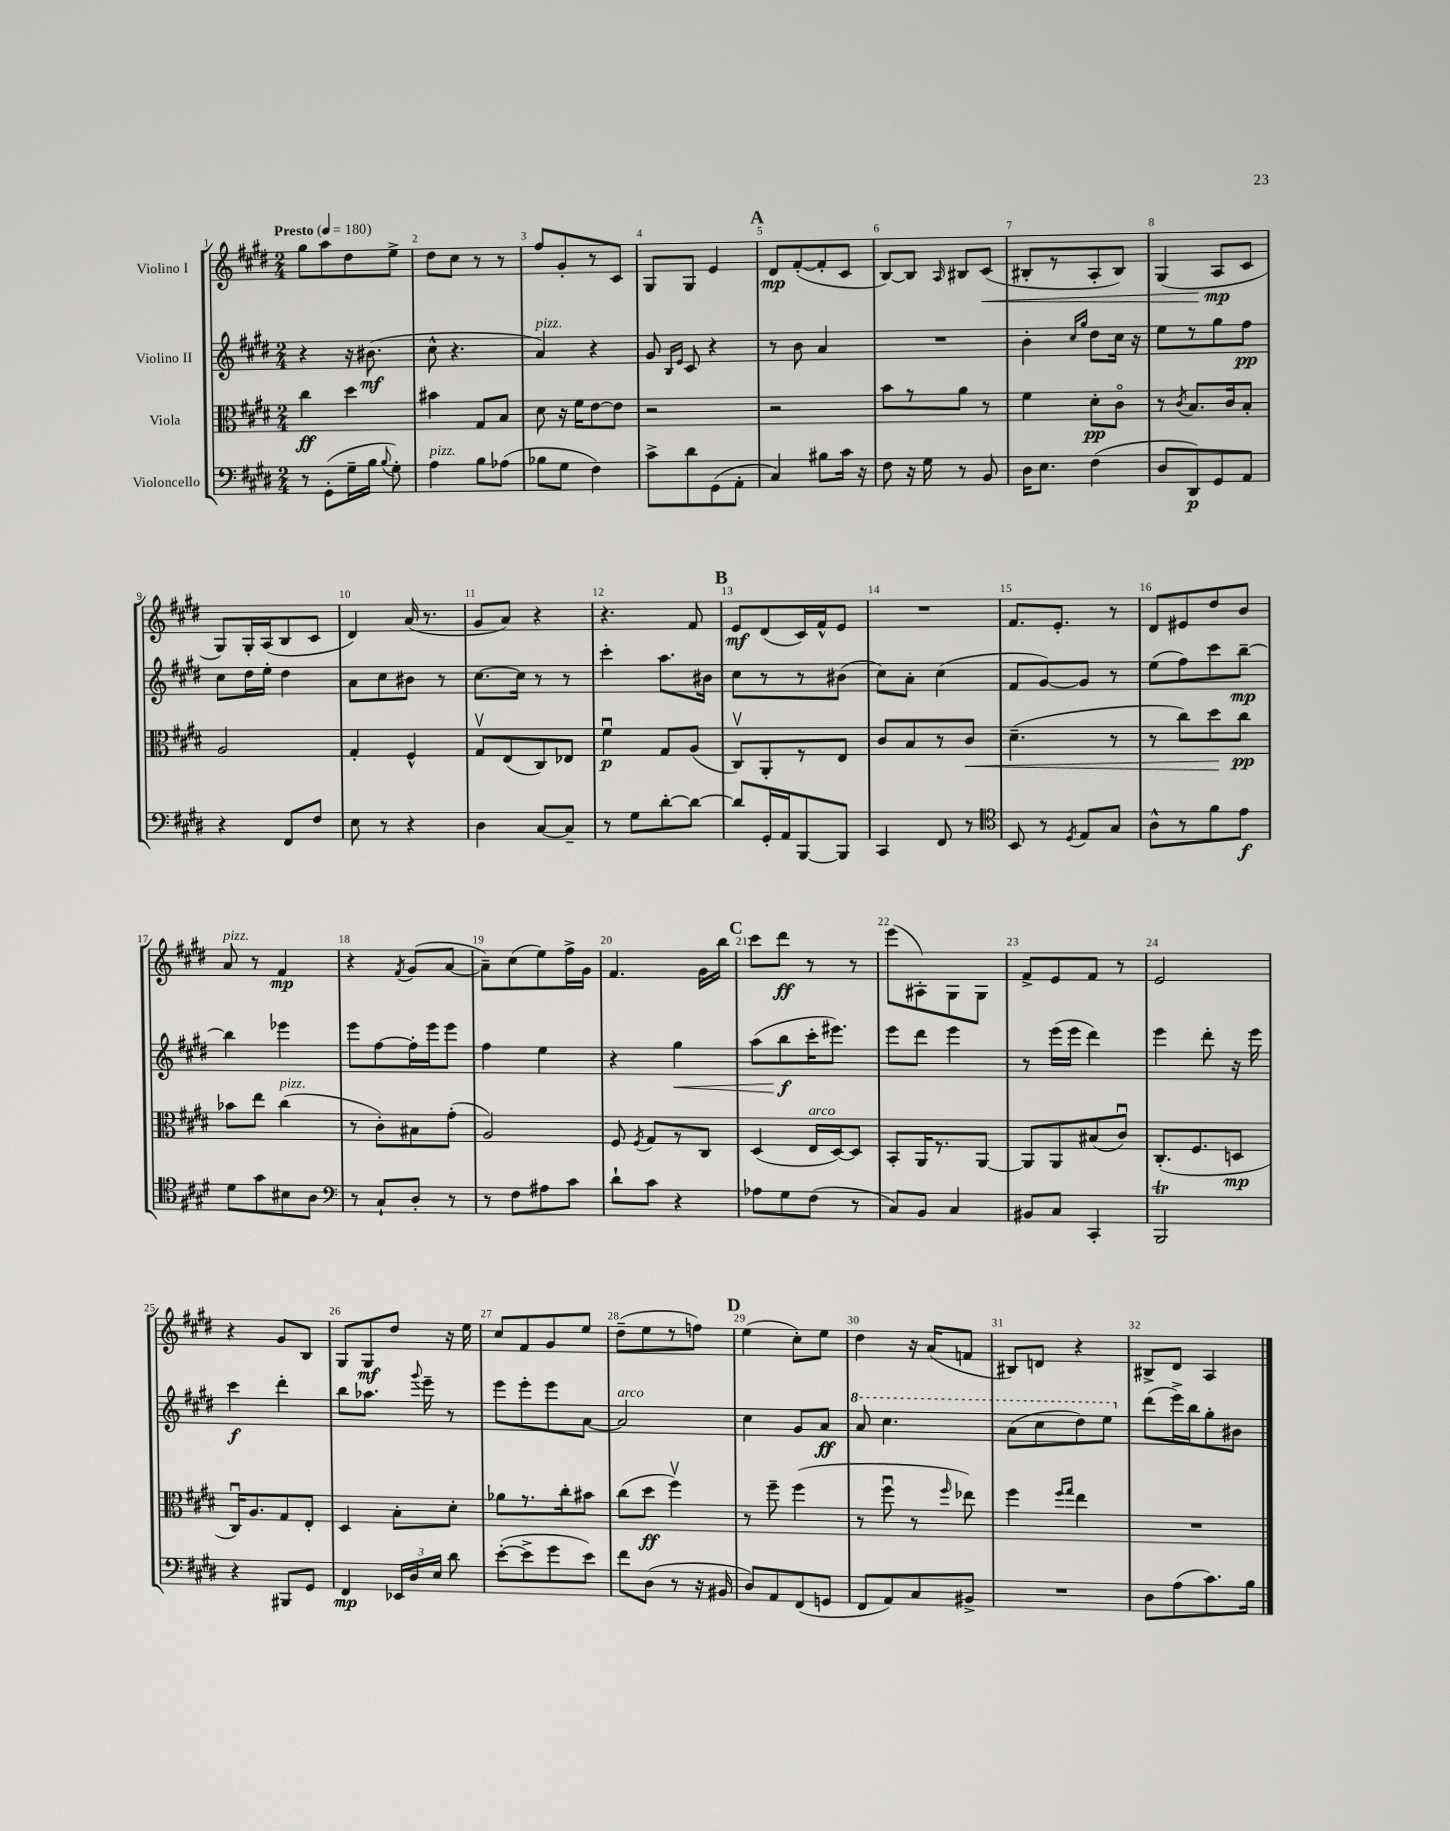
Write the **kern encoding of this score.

**kern	**kern	**kern	**kern
*staff4	*staff3	*staff2	*staff1
*clefF4	*clefC3	*clefG2	*clefG2
*k[f#c#g#d#]	*k[f#c#g#d#]	*k[f#c#g#d#]	*k[f#c#g#d#]
*M2/4	*M2/4	*M2/4	*M2/4
*MM180	*MM180	*MM180	*MM180
8r	4cc#	4r	8gg#
(8GG#'	.	.	8aa
16G#~	4dd#	16r	8dd#
16B	.	(8.b#	.
8qqB	.	.	.
8G#')	.	.	8ee^
=	=	=	=
4A	4b#	8cc#^^	8dd#
.	.	4.r	8cc#
8B	8G#	.	8r
(8A-	8B	.	8r
=	=	=	=
8B-	8d#	4a)	8ff#
8G#	16r	.	8g#'
.	16f#	.	.
4F#)	[8e	4r	8r
.	8e]	.	8c#
=	=	=	=
8c#^	2r	8g#	8G#
.	.	16qqB	.
.	.	16qqe	.
8d#	.	8c#	8G#
(8GG#	.	4r	4e
8AA'	.	.	.
=	=	=	=
4C#)	2r	8r	8d#
.	.	8b	([8f#'
8B#	.	4a	8f#']
16c#	.	.	8c#
16r	.	.	.
=	=	=	=
8F#	8b	2r	[8B)
16r	8r	.	8B]
16G#	.	.	.
.	.	.	16qqA
8r	8a	.	8B#
8BB	8r	.	(8c#
=	=	=	=
16D#	4f#	4b'	8B#'
8.E	.	.	.
.	.	.	8r
.	.	16qqcc#	.
.	.	16qqgg#	.
(4F#	8d#'	8dd#	8A'
.	8c#o	16cc#	8B#)
.	.	16r	.
=	=	=	=
8D#	8r	8ee	(4G#
.	8qc#	.	.
8DD#)	8.B	8r	.
8GG#	.	8gg#	8A
.	16c#	.	.
8AA	8B'	8ff#	8c#
=	=	=	=
4r	2A	8cc#	8G#)
.	.	16dd#	16G#'
.	.	16ee'	(16A
8FF#	.	4dd#	8B
8F#	.	.	8c#
=	=	=	=
8E	4G#'	8a	4d#)
8r	.	8cc#	.
4r	4F#^^	8b#	(16a
.	.	.	8.r
.	.	8r	.
=	=	=	=
4D#	8G#v	[8.cc#	8g#
.	(8E	.	8a)
.	.	16cc#]	.
[8C#	8C#)	8r	4r
8C#~]	8E-	8r	.
=	=	=	=
8r	4f#u	4ccc#'	4.r
8G#	.	.	.
[8d#'	8G#	8.aa	.
8d#_	(8A	.	8f#
.	.	16b#	.
=	=	=	=
8d#]	8C#v)	8cc#	8e
16GG#'	8AA'	8r	(8d#
16AA	.	.	.
[8BBB	8r	8r	16c#)
.	.	.	16f#^^
8BBB]	8E	(8b#	8e
=	=	=	=
4CC#	8c#	8cc#)	2r
.	8B	8a'	.
8FF#	8r	(4cc#	.
8r	8c#	.	.
=	=	=	=
*clefC4	*	*	*
8BB	(4.d#~	8f#	8.f#
8r	.	[8g#)	.
.	.	.	8.e'
8qD#	.	.	.
8E	.	8g#]	.
8G#	8r	8r	8r
=	=	=	=
8A^^	8r	(8ee	8d#
8r	8cc#)	8ff#)	8e#
8f#	8dd#	8ccc#	8dd#
8e	8cc#	[8bb~	8b
=	=	=	=
8d#	8b-	4bb]	8a
8g#	8ee	.	8r
8B#	(4cc#	4eee-	4f#
8A	.	.	.
=	=	=	=
*clefF4	*	*	*
8r	8r	8eee	4r
8C#`	8c#')	[8ff#	.
.	.	.	8qf#
8D#'	8B#	16ff#']	(8g#
.	.	16eee	.
8r	(8g#'	8eee	[8a
=	=	=	=
8r	2A)	4ff#	8a~])
8F#	.	.	(8cc#
8A#	.	4ee	8ee)
8c#	.	.	16ff#^
.	.	.	16g#
=	=	=	=
8d#`	8F#	4r	4.f#
.	8qF#	.	.
8c#	8G#	.	.
4r	8r	4gg#	.
.	8C#	.	16g#
.	.	.	16bb
=	=	=	=
8A-	(4D#	(8aa	8ccc#
8G#	.	8bb	8ddd#
(8F#	16E	16ccc#'	8r
.	[16D#)	8.eee#)	.
8r	8D#]	.	8r
=	=	=	=
8C#)	8BB'	8eee	(8eee
8BB	16AA	8ddd#	8A#')
.	8.r	.	.
4C#	.	4eee	8G#
.	[8AA	.	8G#
=	=	=	=
8BB#	8AA]	8r	8f#^
8C#	8AA	(16eee	8e
.	.	16eee	.
4CC#'	(8B#	4ddd#)	8f#
.	8c#u)	.	8r
=	=	=	=
2BBB	(8.C#'	4eee	2e
.	8.F#	.	.
.	.	8ddd#'	.
.	8D	16r	.
.	.	16eee	.
=	=	=	=
4r	16C#u)	4ccc#	4r
.	8.A	.	.
8BBB#	8G#	4ddd#'	8g#
8GG#	8E'	.	8B
=	=	=	=
4FF#	4D#	8bb	8G#
.	.	8.aa-	8G#
24EE-	8B'	.	8dd#
24D#	.	.	.
.	.	8qqggg#	.
.	.	16eee~	.
24E	.	.	.
8d#	8d#'	8r	16r
.	.	.	16ee
=	=	=	=
([8e'	8a-	8eee	8cc#
8e^]	8.r	8eee'	8f#
8g#	.	8eee	8g#
.	16cc#'	.	.
8e)	8b#	[8a	8ee
=	=	=	=
8f#	(8cc#	2a]	(8dd#~
(8D#	8dd#	.	8ee
8r	4ff#v)	.	8r
16r	.	.	8ff)
16BB#	.	.	.
=	=	=	=
8D#)	8r	4cc#	(4ee
8AA	8ff#~	.	.
(8FF#	(4ff#	8g#	8cc#')
8GG	.	8a	8ee
=	=	=	=
8FF#	8r	8aa	4dd#
8AA)	8ff#u	4.ccc#	.
8C#	8r	.	16r
.	.	.	(16a
.	16qqff#	.	.
8BB#^	8ee-)	.	8f
=	=	=	=
2r	4ff#	(8aa	8B#)
.	.	8ccc#	8d
.	16qqff#	.	.
.	16qqgg#	.	.
.	4ee	8ddd#)	4r
.	.	8eee	.
=	=	=	=
8D#	2r	(8ddd#	8B#^
(8A	.	16eee^)	8d#
.	.	16bb	.
8.c#)	.	8gg#'	4A
.	.	8b#	.
16B	.	.	.
==	==	==	==
*-	*-	*-	*-
